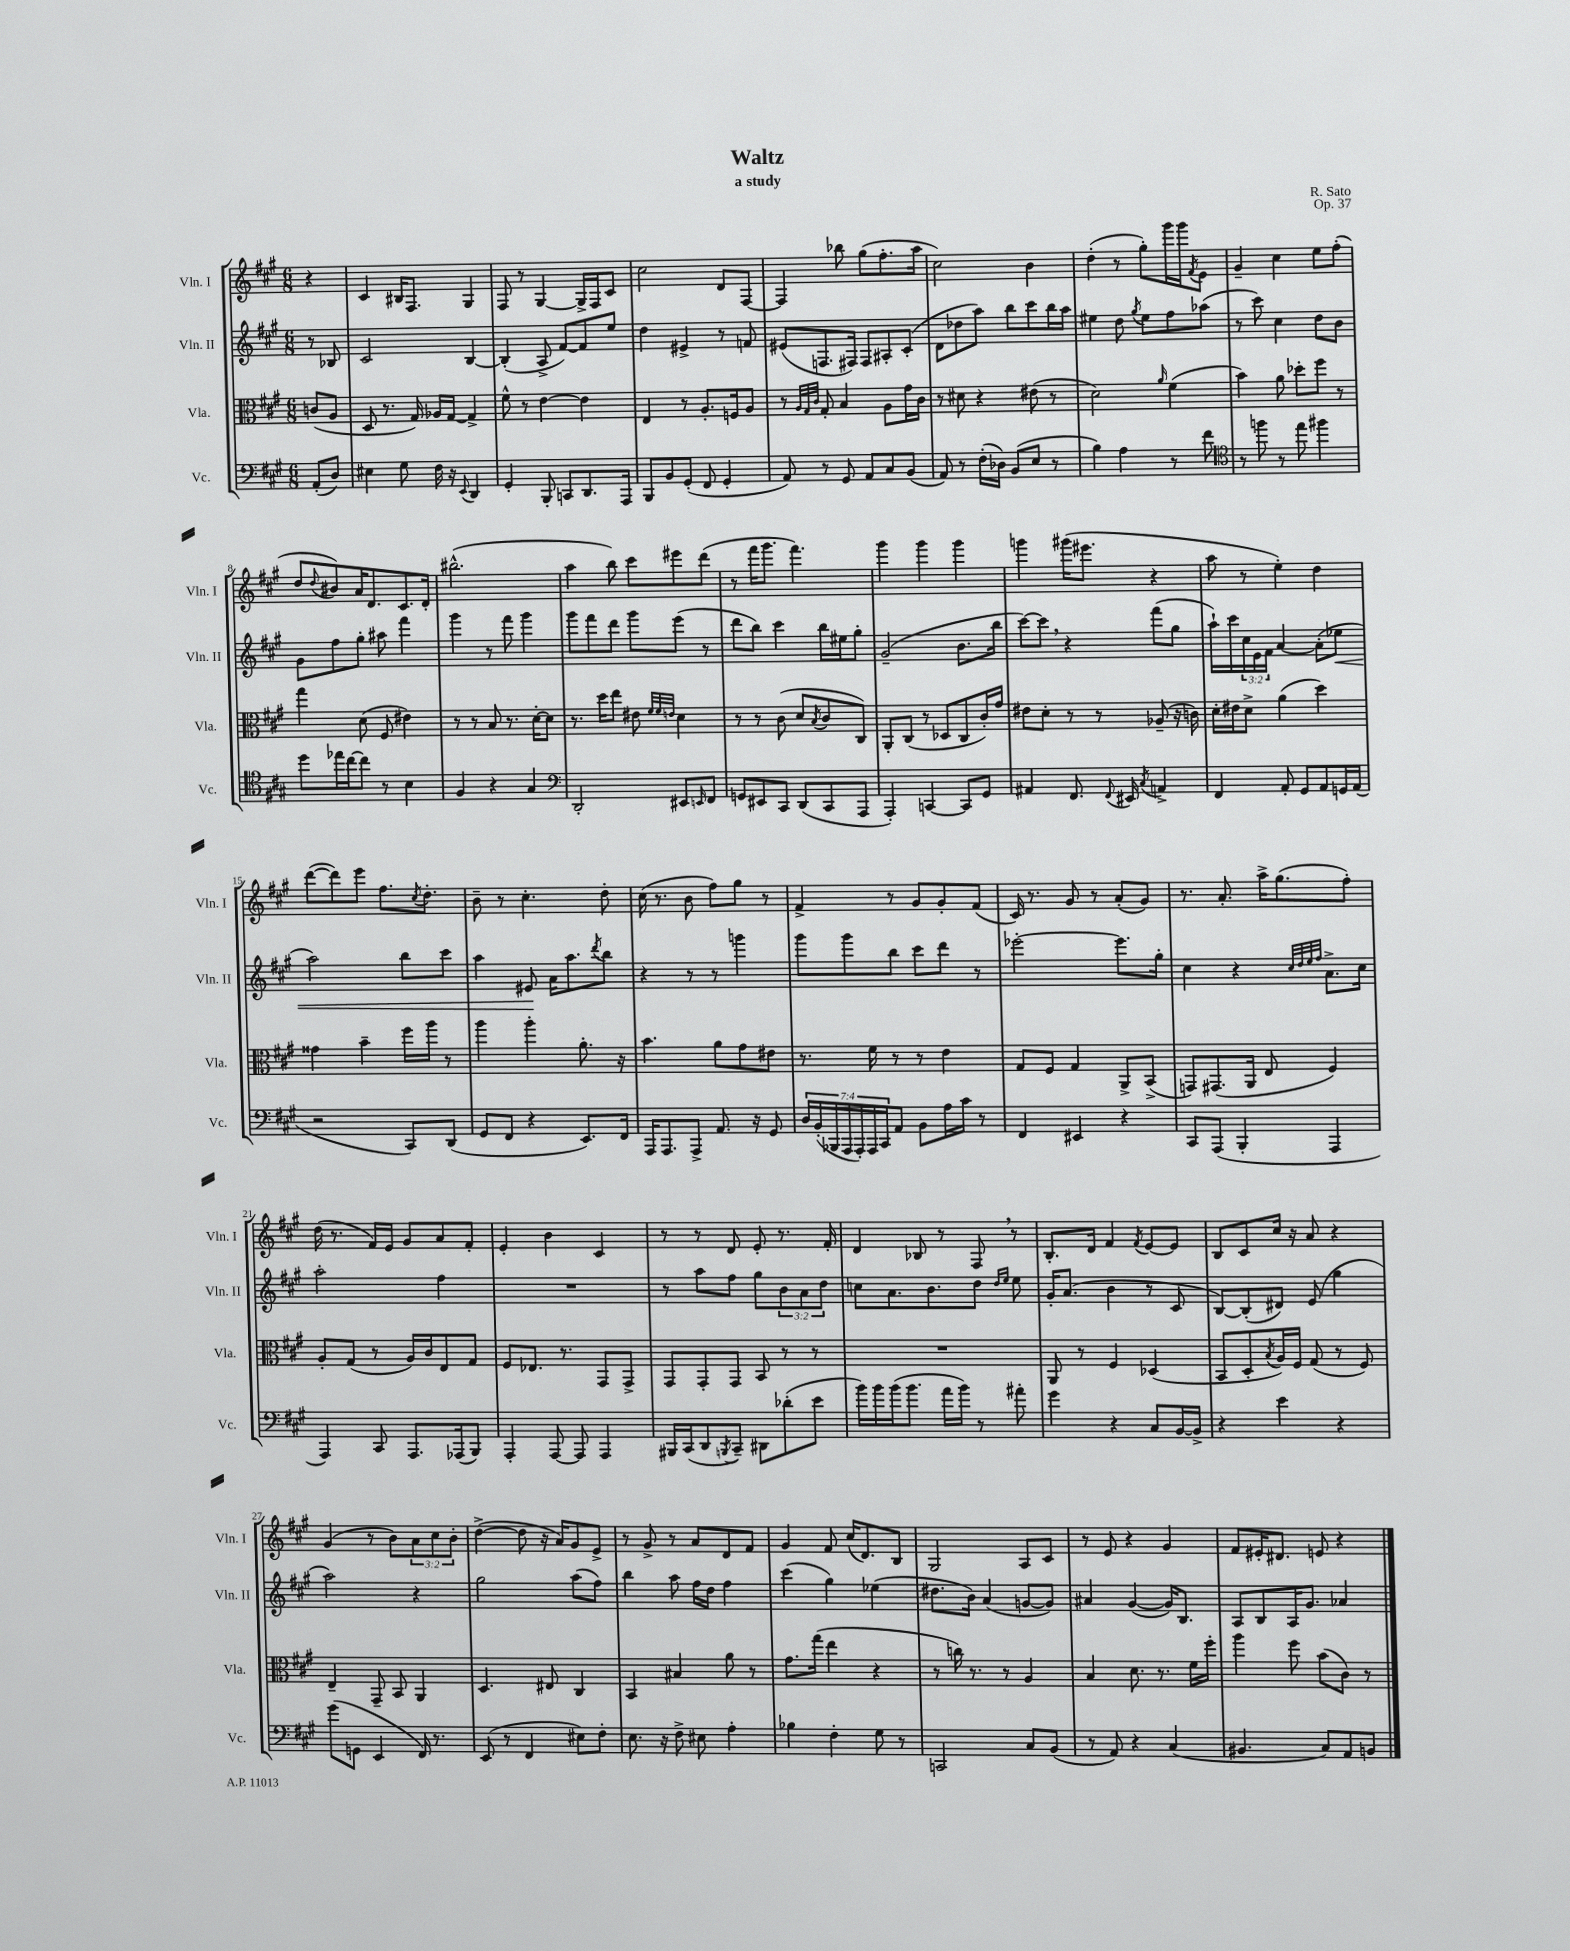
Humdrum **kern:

**kern	**kern	**kern	**dynam	**kern
*part4	*part3	*part2	*part2	*part1
*staff4	*staff3	*staff2	*staff2	*staff1
*I"Vc.	*I"Vla.	*I"Vln. II	*	*I"Vln. I
*I'Vc.	*I'Vla.	*I'Vln. II	*	*I'Vln. I
*clefF4	*clefC3	*clefG2	*	*clefG2
*k[f#c#g#]	*k[f#c#g#]	*k[f#c#g#]	*	*k[f#c#g#]
*M6/8	*M6/8	*M6/8	*	*M6/8
=	=	=	=	=
(8AA'/L	(8cn/L	8r	.	4r
8D/J)	8A/J	8B-X/	.	.
=1	=1	=1	=1	=1
4E#X\	8D/	2c#/	.	4c#/
.	8.r	.	.	.
8G#\	.	.	.	16B#X/KL
.	16G#/)	.	.	8.F#/J
16F#\	16A-X/LL	.	.	.
16r	[16G#/JJ	.	.	.
8qqEE/	.	.	.	.
4DD/	4G#^/]	[4B/	.	4G#/
=2	=2	=2	=2	=2
4GG#'/	8f#^^\	(4B'/]	.	8F#/
.	8r	.	.	8r
8BBB'/	[4e\	8A^/	.	[4G#/
8CCn/L	.	[8f#/L)	.	.
8.DD/	4e\]	8f#/]	.	16G#^/LL]
.	.	.	.	16F#/J
.	.	8ee/J	.	8c#/J
16AAA/Jk	.	.	.	.
=3	=3	=3	=3	=3
8BBB/L	4E/	4dd\	.	2cc#\
8BB/	.	.	.	.
(8GG#'/J	8r	4e#X^/	.	.
8FF#/	8.A'/L	.	.	.
4GG#'/	.	8r	.	8d/L
.	16Fn/k	.	.	.
.	8A/J	8fn/	.	[8F#/J
=4	=4	=4	=4	=4
8AA/)	8r	(8e#X/L	.	4F#/]
.	32qqA/LLL	.	.	.
.	32qqG#/	.	.	.
.	32qqc#/JJJ	.	.	.
8r	8G#'/	8.Fn/	.	.
8GG#/	4B/	.	.	8bb-X\
.	.	16F#X/Jk)	.	.
8AA/L	.	8F#/L	.	(8gg#\L
8C#/	8A\L	8A#X'/	.	8.ff#'\
(8BB/J	16g#\L	(8c#'/J	.	.
.	16c#\JJ	.	.	16aa\Jk
=5	=5	=5	=5	=5
8AA/)	8r	8d\L	.	2cc#\)
8r	8d#X\	8dd-X\	.	.
(16F#'\LL	4r	8aa\J)	.	.
16D-X\JJ)	.	.	.	.
(8BB/L	.	8bb\L	.	.
8E/J	(8e#X\	8ccc#\	.	4b\
8r	8r	16bb\L	.	.
.	.	16aa\JJ	.	.
=6	=6	=6	=6	=6
4B\)	2d\)	4ee#X\	.	(4dd'\
4A\	.	8dd\	.	8r
.	.	8qgg#/	.	.
.	.	8ee#\L	.	8gg#'\L)
.	16qqa/	.	.	.
8r	(4f#\	8ff#\	.	16ggg#\L
.	.	.	.	16ggg#\J
.	.	.	.	8qf#/
8f#\	.	(8aa-X\J	.	8e\J
=7	=7	=7	=7	=7
*clefC4	*	*	*	*
8r	4b\)	8r	.	4g#~/
8ffn\	.	8ccc#\)	.	.
8r	8a\	4cc#\	.	4cc#\
8ee\	8dd-X'\L	.	.	.
4ff#X\	8ff#\J	8dd\L	.	8ee\L
.	8r	8b\J	.	(8ff#'\J
!!LO:LB:g=z
=8	=8	=8	=8	=8
8dd\L	4gg#\	8g#\L	.	8dd/L
.	.	.	.	8qqdd/
16ee-X\L	.	8ff#\	.	8b#X/)
[16cc#\J	.	.	.	.
8cc#\J]	(8d\	8gg#'\J	.	16a/K
.	.	.	.	8.d/
8r	8F#/	8aa#X\	.	.
4B\	4e#X\)	4fff#\	.	8.c#/
.	.	.	.	16d'/Jk
=9	=9	=9	=9	=9
4F#/	8r	4ggg#\	.	(2.bb#X^^\
.	8r	.	.	.
4r	8B/	8r	.	.
.	8.r	8fff#\	.	.
4G#/	.	4ggg#\	.	.
.	[16d'\KL	.	.	.
.	8d\J]	.	.	.
=10	=10	=10	=10	=10
*clefF4	*	*	*	*
2DD'/	8.r	8ggg#\L	.	4aa\
.	.	8fff#\	.	.
.	16dd\KL	.	.	.
.	8ee\J	8ddd\J	.	8bb\)
.	8e#X\	8ggg#\L	.	8ccc#\L
.	32qqf#/LLL	.	.	.
.	32qqf#/	.	.	.
.	32qqen/JJJ	.	.	.
8EE#X/L	4d\	(8eee\J	.	8eee#X\
16qqEEn/	.	.	.	.
8FF#/J	.	8r	.	(8ddd\J
=11	=11	=11	=11	=11
8GGn/L	8r	8ddd\L	.	8r
8EE#X/	8r	8bb\J)	.	16fff#\KL
.	.	.	.	8.ggg#\J
8CC#/J	(8c#\	4ccc#\	.	.
(8DD/L	8d/L	.	.	4.fff#\)
.	8qB/	.	.	.
8CC#/	8c#/	16bb\LL	.	.
.	.	16ee#X\J	.	.
8AAA/J	8C#/J)	8gg#'\J	.	.
=12	=12	=12	=12	=12
4AAA'/)	8AA'/L	(2g#~/	.	4ggg#\
.	(8C#/J	.	.	.
[4CCn/	8r	.	.	4ggg#\
.	8D-X/L	.	.	.
8CC/L]	8C#/	8.b\L	.	4ggg#\
8GG#/J	16c#'/L)	.	.	.
.	16g#/JJ	16bb\Jk	.	.
=13	=13	=13	=13	=13
4AA#X/	8e#X\L	[8ccc#\L)	.	4gggn\
.	8d'\J	8ccc#,\J]	.	.
8.FF#/	8r	4r	.	(16ggg#X\KL
.	.	.	.	8.eee#X\J
.	8r	.	.	.
8qqFF#/	.	.	.	.
16EE#X/	.	.	.	.
8qC#/	.	.	.	.
4AAn^/	(8A-X~/	(8fff#\L	.	4r
.	16r	8gg#\J	.	.
.	16cn\)	.	.	.
=14	=14	=14	=14	=14
4FF#/	16d'\LL	16aa`\LL)	.	8aa\
.	16e#X\J	16ccc#\	.	.
.	8d^\J	24cc#\	.	8r
.	.	24e\	.	.
.	.	24f#\JJ	.	.
8AA'/	(4a\	[4a/	.	4ee'\)
8GG#/L	.	.	.	.
8AA/	4dd\)	(8a'\L]	.	4dd\
!	!	!	!LO:HP:b	!
16GGn/L	.	8ee-X\J	<	.
(16AA/JJ	.	.	.	.
!!LO:LB:g=z
=15	=15	=15	=15	=15
2r	4g##X\	2aa\)	.	([8ddd\L
.	.	.	.	8ddd\])
.	4b~\	.	.	8eee\J
.	.	.	.	8.ff#\L
8CC#/L)	16ff#\LL	8bb\L	.	.
.	.	.	.	8qcc#/
.	16aa\JJ	.	.	8.dd'\J
(8DD/J	8r	8ccc#\J	.	.
=16	=16	=16	=16	=16
8GG#/L	4aa\	4aa\	.	8b~\
8FF#/J	.	.	.	8r
4r	4aa'\	8e#X/	.	4.cc#'\
.	.	16a\KL	[	.
.	.	8.aa\	.	.
8.EE/L)	8.a'\	.	.	.
.	.	8qddd/	.	.
.	.	8bb\J	.	8dd'\
16FF#/Jk	16r	.	.	.
=17	=17	=17	=17	=17
16AAA/KL	4.b\	4r	.	(16cc#\
8.AAA/	.	.	.	8.r
8AAA^/J	.	8r	.	8b\
8.AA/	8a\L	8r	.	8ff#\L)
.	8g#\	4gggn\	.	8gg#\J
16r	.	.	.	.
8GG#/	8e#X\J	.	.	8r
=18	=18	=18	=18	=18
28D/LL	8.r	8ggg#\L	.	4f#^/
(28BB'/	.	.	.	.
28BBB-X/	.	.	.	.
28AAA/	.	.	.	.
.	.	8ggg#\	.	.
28AAA'/)	.	.	.	.
28AAA/	.	.	.	.
.	16f#\	.	.	.
28CC#/J	.	.	.	.
8AA/J	8r	8bb\J	.	8r
8BB\L	8r	8ccc#\L	.	8g#/L
16A\L	4e\	8ddd\J	.	8g#'/
16c#\JJ	.	.	.	.
8r	.	8r	.	(8f#/J
=19	=19	=19	=19	=19
4FF#/	8G#/L	[2eee-X'\	.	16c#/)
.	.	.	.	8.r
.	8F#/J	.	.	.
4EE#X/	4G#/	.	.	8g#/
.	.	.	.	8r
4r	8AA^/L	8.eee-\L]	.	(8a'/L
.	(8BB^/J	.	.	8g#/J)
.	.	16gg#'\Jk	.	.
=20	=20	=20	=20	=20
8CC#/L	8GGn/L)	4cc#\	.	8.r
(8AAA/J	(8.GG#X/	.	.	.
.	.	.	.	8.a'/
4BBB'/	.	4r	.	.
.	16AA/Jk	.	.	.
.	8E/	.	.	16aa^\KL
.	.	.	.	(8.gg#\
.	.	32qqcc#/LLL	.	.
.	.	32qqdd/	.	.
.	.	32qqee/	.	.
.	.	32qqff#/JJJ	.	.
4AAA/	4F#/)	8.a^\L	.	.
.	.	.	.	8ff#'\J)
.	.	16cc#\Jk	.	.
!!LO:LB:g=z
=21	=21	=21	=21	=21
4AAA/)	8A'/L	2aa'\	.	(16dd\
.	.	.	.	8.r
.	(8G#/J	.	.	.
8CC#/	8r	.	.	16f#/LL)
.	.	.	.	16e/JJ
8.AAA/L	16A/LL)	.	.	8g#/L
.	16c#/J	.	.	.
.	8E/	4ff#\	.	8a/
(16AAA-X/k	.	.	.	.
8BBB/J)	8G#/J	.	.	8f#'/J
=22	=22	=22	=22	=22
4AAA'/	8F#/L	2.r	.	4e'/
.	8.E-X/J	.	.	.
[8AAA/	.	.	.	4b\
.	8.r	.	.	.
8AAA/]	.	.	.	.
4AAA/	8GG#/L	.	.	4c#/
.	8GG#^/J	.	.	.
=23	=23	=23	=23	=23
16BBB#X/LL	8GG#/L	8r	.	8r
(16CC#/J	.	.	.	.
8DD/	8GG#'/	8aa\L	.	8r
8qBBBn/	.	.	.	.
8CC#~/J)	8GG#/J	8ff#\J	.	8d/
8DD#X\L	8BB/	8gg#\L	.	8e'/
(8d-X'\	8r	12b\	.	8.r
.	.	12a\	.	.
8e\J	8r	.	.	.
.	.	12dd\J	.	.
.	.	.	.	16f#'/
=24	=24	=24	=24	=24
16b\LL)	2.r	8ccn\L	.	4d/
16b\	.	.	.	.
(16b\J	.	8.a\	.	.
8.b\J	.	.	.	.
.	.	.	.	8B-X/
.	.	8.b\	.	.
16a\LL	.	.	.	8r
16b\JJ)	.	.	.	.
8r	.	8dd\J	.	8F#,/
.	.	16qqdd/LL	.	.
.	.	16qqee/JJ	.	.
8a#X'\	.	8ee\	.	8r
=25	=25	=25	=25	=25
4g#\	8AA/	16g#'/KL	.	8.B'/L
.	.	(8.a/J	.	.
.	8r	.	.	.
.	.	.	.	16d/Jk
4r	4F#/	4b\	.	4f#/
.	.	.	.	8qf#/
8C#/L	(4D-X/	8r	.	[8e/L
[16BB/L	.	8c#/	.	8e/J]
16BB^/JJ]	.	.	.	.
=26	=26	=26	=26	=26
4r	8BB/L	[8B/L)	.	8B/L
.	8D'/	(8B'/]	.	8c#/
.	8qB/	.	.	.
4e\	16A/L)	8d#X/J)	.	16cc#/Jk
.	16F#/JJ	.	.	16r
.	(8G#/	(8e/	.	8a/
4r	8r	4gg#\	.	4r
.	8F#/)	.	.	.
!!LO:LB:g=z
=27	=27	=27	=27	=27
(8g#\L	4E~/	2aa\)	.	(4g#/
8GGn\J	.	.	.	.
4EE/	8GG#~/	.	.	8r
.	8BB/	.	.	8b\L)
16FF#/)	4AA/	4r	.	12a\
8.r	.	.	.	.
.	.	.	.	12cc#\
.	.	.	.	12b'\J
=28	=28	=28	=28	=28
(8EE/	4.D/	2gg#\	.	([4dd^\
8r	.	.	.	.
4FF#/	.	.	.	8dd\]
.	8E#X/	.	.	16r
.	.	.	.	16a/KL)
8E#X\L)	4C#/	(8aa\L	.	8g#/
8F#'\J	.	8ff#\J)	.	8e^/J
=29	=29	=29	=29	=29
8.E\	4BB/	4bb\	.	8r
.	.	.	.	8g#^/
16r	.	.	.	.
8F#^\	4B#X/	8aa\	.	8r
8E#X\	.	16ff#\LL	.	8a/L
.	.	16dd\JJ	.	.
4A'\	8a\	4ff#\	.	8d/
.	8r	.	.	8f#/J
=30	=30	=30	=30	=30
4B-X\	8.g#\L	(4ccc#\	.	4g#/
.	(16gg#\Jk	.	.	.
4F#'\	4ee\	4gg#\)	.	8f#/
.	.	.	.	(16cc#/KL
.	.	.	.	8.d/)
8G#\	4r	(4ee-X\	.	.
8r	.	.	.	8B/J
=31	=31	=31	=31	=31
2CCn/	8r	8.dd#X\L	.	2G#/
.	16ccn\)	.	.	.
.	8.r	16b\Jk)	.	.
.	.	(4a/	.	.
.	8r	.	.	.
8C#/L	4A/	[8gn/L	.	8A/L
(8BB/J	.	8g/J])	.	8c#/J
=32	=32	=32	=32	=32
8r	4B/	4a#X/	.	8r
8AA/)	.	.	.	8e/
4r	8.d\	([4g#/	.	4r
.	8.r	.	.	.
(4C#/	.	16g#/KL])	.	4g#/
.	.	8.B/J	.	.
.	16f#\LL	.	.	.
.	16ff#'\JJ	.	.	.
=33	=33	=33	=33	=33
4.BB#X/	4aa\	8A/L	.	8f#/L
.	.	8B/	.	16e#X'/K
.	.	.	.	8.d#X/J
.	8ff#\	16A/K	.	.
.	.	8.g#/J	.	.
8C#/L)	(8b\L	.	.	8en/
8AA/	8c#\J)	4a-X/	.	4r
8BBn/J	8r	.	.	.
==	==	==	==	==
*-	*-	*-	*-	*-
